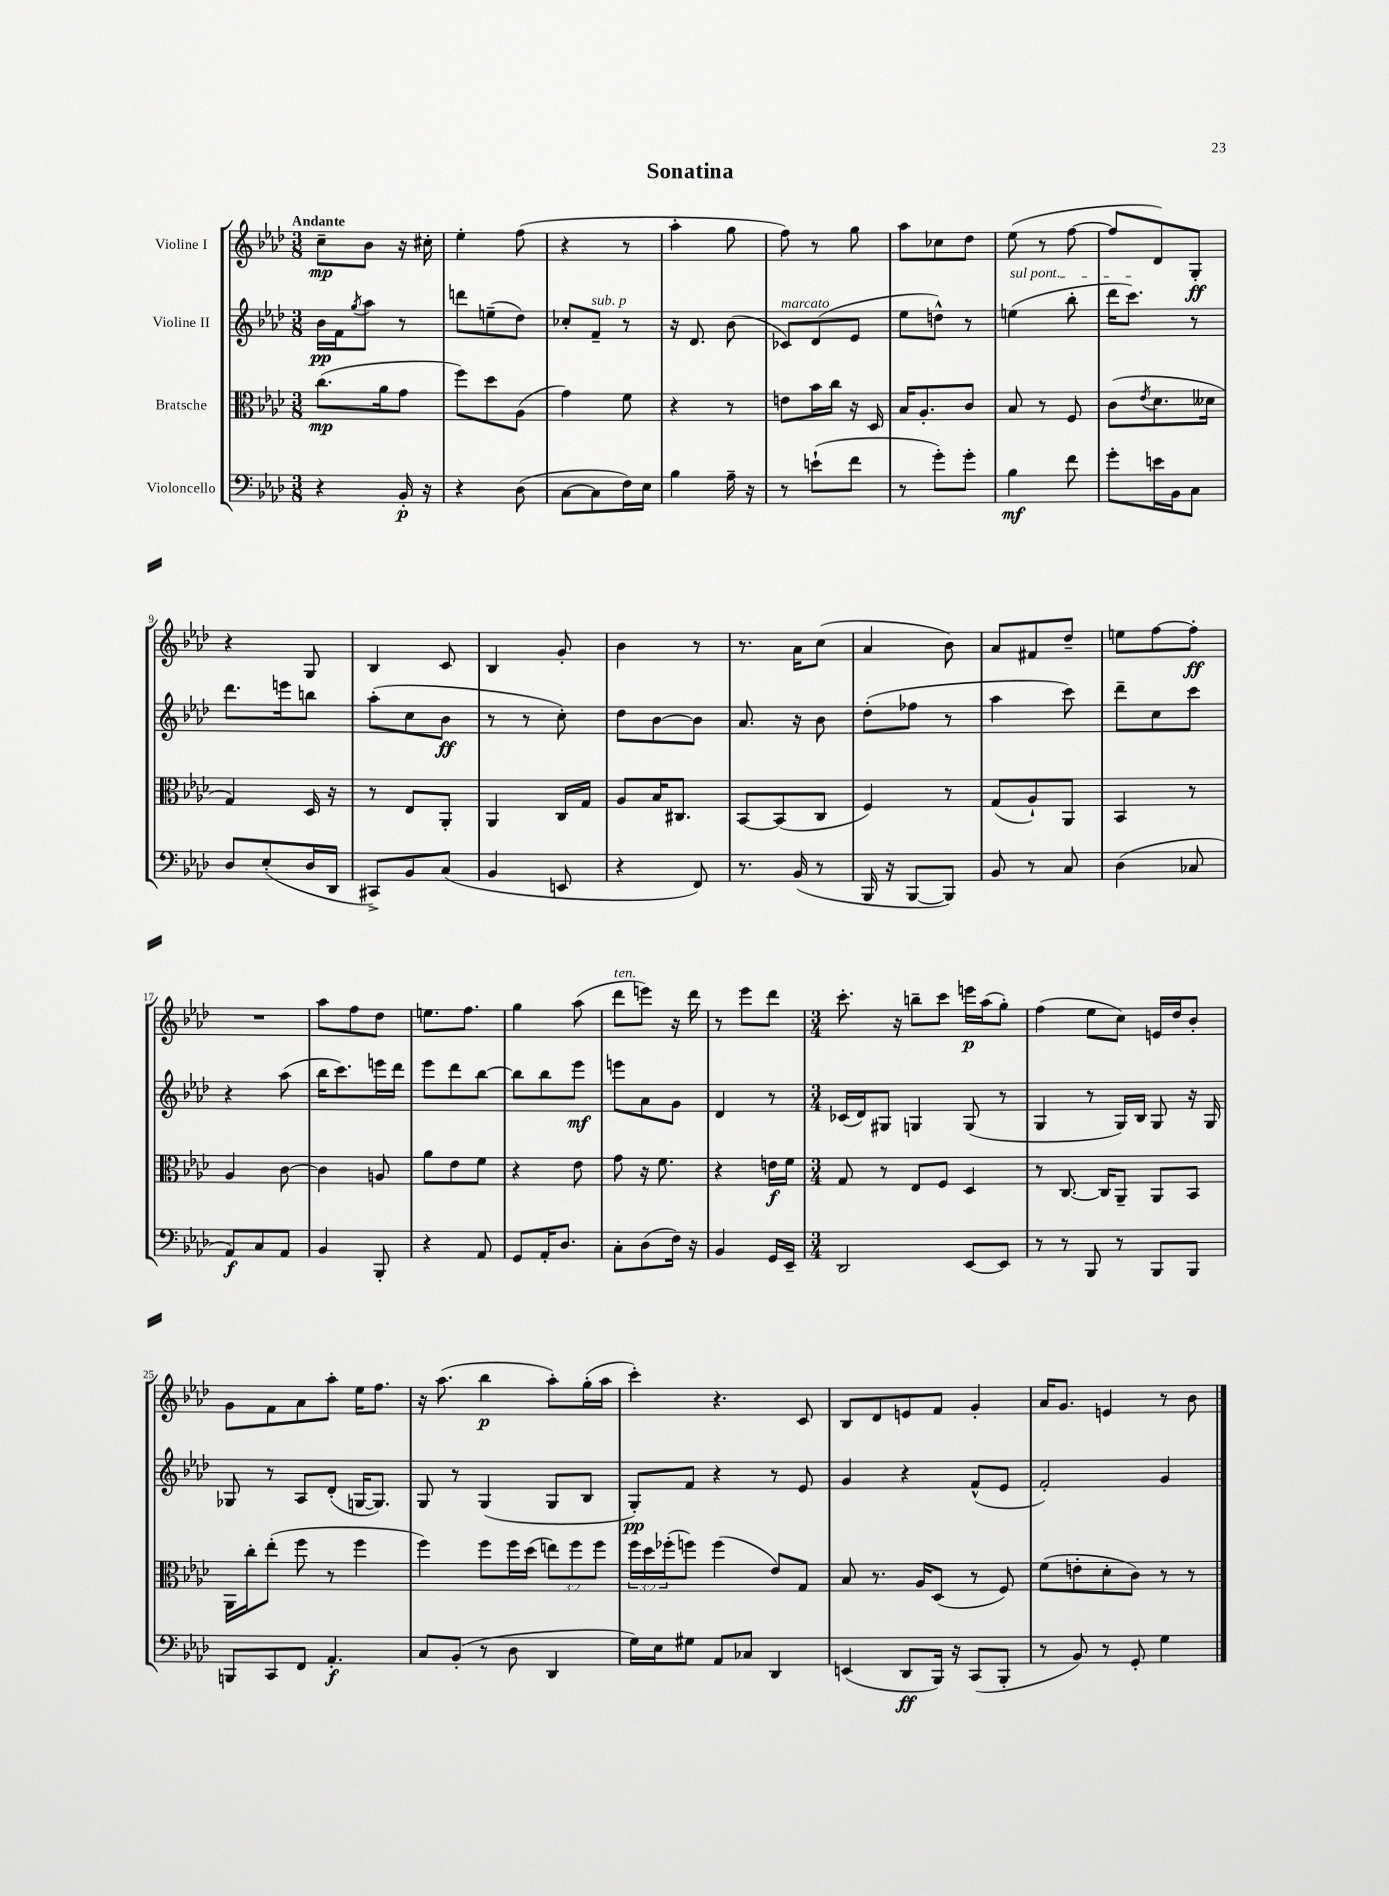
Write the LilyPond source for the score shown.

\header { title = "Sonatina" }
<<
\new StaffGroup <<
\new Staff = "s0" \with { instrumentName = "Violine I" } {
    \clef treble \key aes \major \numericTimeSignature \time 3/8 \tempo "Andante"
    c''8--\mp bes'8 r16 cis''16-. |
    ees''4-. f''8( |
    r4 r8 |
    aes''4-. g''8 |
    f''8) r8 g''8 |
    aes''8 ces''8 des''8 |
    ees''8( r8 f''8~ |
    f''8 des'8) g8-.\ff |
    r4 g8 |
    bes4 c'8 |
    bes4 g'8-. |
    bes'4 r8 |
    r8. aes'16 c''8( |
    aes'4 bes'8) |
    aes'8 fis'8 des''8-- |
    e''8 f''8~ f''8-.\ff |
    R4. |
    aes''8 f''8 des''8 |
    e''8. f''8. |
    g''4 aes''8( |
    des'''8^\markup { \italic "ten." } e'''8) r16 des'''16 |
    r8 ees'''8 des'''8 |
    \numericTimeSignature \time 3/4 c'''8.-. r16 b''8-- c'''8 e'''16\p aes''16( g''8-.) |
    f''4( ees''8 c''8) e'16 des''16 bes'8-. |
    g'8 f'8 aes'8 aes''8-. ees''16 f''8. |
    r16 aes''8.( bes''4\p aes''8-.) g''16-.( aes''16 |
    c'''4-.) r4. c'8 |
    bes8 des'8 e'8 f'8 g'4-. |
    aes'16 g'8. e'4 r8 bes'8 \bar "|." |
}
\new Staff = "s1" \with { instrumentName = "Violine II" } {
    \clef treble \key aes \major \numericTimeSignature \time 3/8
    bes'16\pp f'16 \acciaccatura { g''8 } aes''8 r8 |
    d'''8 e''8--( des''8) |
    ces''8-. f'8--^\markup { \italic "sub. p" } r8 |
    r16 des'8. bes'8( |
    ces'8^\markup { \italic "marcato" }) des'8( ees'8 |
    ees''8 d''8-^) r8 |
    \once \override TextSpanner.bound-details.left.text = \markup { \italic "sul pont." } e''4\startTextSpan( bes''8-. |
    des'''16 c'''8.\stopTextSpan) r8 |
    des'''8. e'''16 b''8 |
    aes''8-.( c''8 bes'8\ff |
    r8 r8 c''8-.) |
    des''8 bes'8~ bes'8 |
    aes'8. r16 bes'8 |
    des''8-.( fes''8 r8 |
    aes''4 c'''8) |
    des'''8-- c''8 c'''8 |
    r4 aes''8( |
    bes''16 c'''8.) e'''16 des'''16 |
    ees'''8 des'''8 bes''8~ |
    bes''8 bes''8 ees'''8\mf |
    e'''8 aes'8 g'8 |
    des'4 r8 |
    \numericTimeSignature \time 3/4 ces'16( des'16) gis8 g4 g8( r8 |
    g4 r8 g16) bes16 g8 r16 g16 |
    ges8 r8 aes8 des'8-.( g16~ g8.) |
    g8 r8 g4( g8 bes8 |
    g8-.\pp) f'8 r4 r8 ees'8 |
    g'4 r4 f'8-^( ees'8 |
    f'2-.) g'4 \bar "|." |
}
\new Staff = "s2" \with { instrumentName = "Bratsche" } {
    \clef alto \key aes \major \numericTimeSignature \time 3/8 \override Staff.TupletNumber.text = #tuplet-number::calc-fraction-text
    c''8.\mp( aes'16 g'8 |
    f''8) des''8 aes8( |
    g'4) f'8 |
    r4 r8 |
    e'8 bes'16 c''16 r16 des16 |
    bes16 aes8.-. c'8 |
    bes8 r8 f8 |
    c'8( \acciaccatura { ees'8 } des'8. deses'16 |
    g4) des16 r16 |
    r8 ees8 aes,8-. |
    aes,4 c16 g16 |
    aes8 bes16 cis8. |
    bes,8~ bes,8( c8 |
    f4) r8 |
    g8( aes8-!) aes,8 |
    bes,4 r8 |
    aes4 c'8~ |
    c'4 a8 |
    aes'8 ees'8 f'8 |
    r4 ees'8 |
    g'8 r16 f'8. |
    r4 e'16\f f'16 |
    \numericTimeSignature \time 3/4 g8 r8 ees8 f8 des4 |
    r8 c8.~ c16 aes,8-- aes,8 bes,8 |
    aes,16 c''16-. ees''8-.( f''8 r8 f''4 |
    f''4) f''8 f''16 des''16( \tuplet 3/2 { e''8) f''8 f''8 } |
    \tuplet 3/2 { f''16 des''16 fes''16-.( } f''8) f''4( ees'8) g8 |
    bes8 r8. aes16 des8( r8 f8) |
    f'8( e'8-. des'8-. c'8) r8 r8 \bar "|." |
}
\new Staff = "s3" \with { instrumentName = "Violoncello" } {
    \clef bass \key aes \major \numericTimeSignature \time 3/8
    r4 bes,16-.\p r16 |
    r4 des8( |
    c8~ c8 f16) ees16 |
    bes4 aes16-- r16 |
    r8 e'8-!( f'8 |
    r8 g'8-.) g'8-. |
    bes4\mf f'8 |
    g'8-. e'16 bes,16 c8 |
    des8 ees8-.( des16 des,16 |
    cis,8->) bes,8 c8( |
    bes,4 e,8 |
    r4 f,8) |
    r8. bes,16( r8 |
    bes,,16 r16 bes,,8~ bes,,8) |
    bes,8 r8 c8 |
    des4( ces8 |
    aes,8\f) c8 aes,8 |
    bes,4 bes,,8-. |
    r4 aes,8 |
    g,8 aes,16-. des8. |
    c8-. des8( f16) r16 |
    bes,4 g,16 ees,16-- |
    \numericTimeSignature \time 3/4 des,2 ees,8~ ees,8 |
    r8 r8 bes,,8 r8 bes,,8 bes,,8 |
    b,,8 c,8 f,8 aes,4.-.\f |
    c8 bes,8-.( r8 des8 des,4 |
    g16) ees16 gis8 aes,8 ces8 des,4 |
    e,4( des,8\ff bes,,16) r16 c,8( bes,,8-. |
    r8 bes,8) r8 g,8-. g4 \bar "|." |
}
>>
>>
